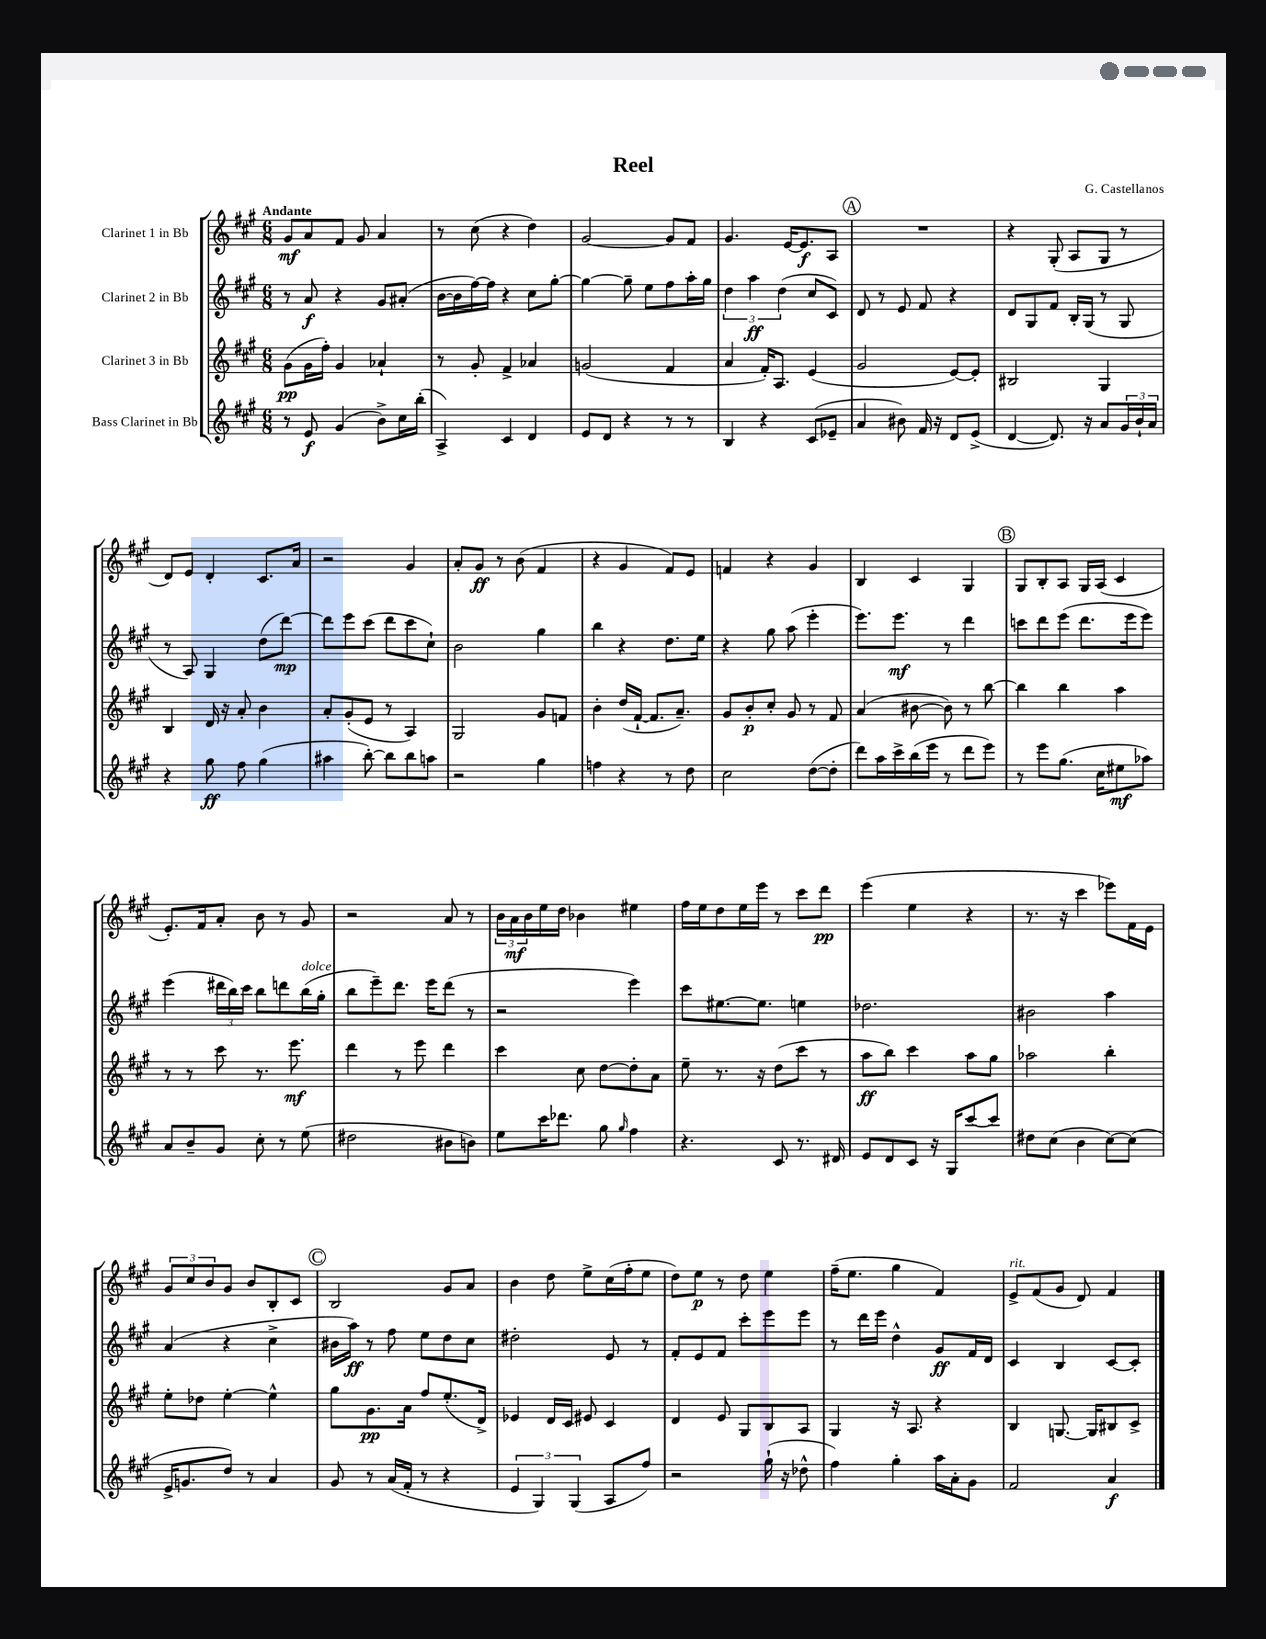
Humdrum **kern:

**kern	**dynam	**kern	**dynam	**kern	**dynam	**kern	**dynam
*part4	*part4	*part3	*part3	*part2	*part2	*part1	*part1
*staff4	*staff4	*staff3	*staff3	*staff2	*staff2	*staff1	*staff1
*I"Bass Clarinet in Bb	*	*I"Clarinet 3 in Bb	*	*I"Clarinet 2 in Bb	*	*I"Clarinet 1 in Bb	*
*clefG2	*	*clefG2	*	*clefG2	*	*clefG2	*
*k[f#c#g#]	*	*k[f#c#g#]	*	*k[f#c#g#]	*	*k[f#c#g#]	*
*M6/8	*	*M6/8	*	*M6/8	*	*M6/8	*
=1	=1	=1	=1	=1	=1	=1	=1
!	!	!	!	!	!	!LO:TX:a:B:t=Andante	!
8r	.	(8g#\L	pp	8r	.	8g#/L	mf
8e/	f	16g#\L	.	8a/	f	8a/	.
.	.	16ff#'\JJ)	.	.	.	.	.
(4g#/	.	4g#/	.	4r	.	8f#/J	.
.	.	.	.	.	.	8g#/	.
8b^\L)	.	4a-X`/	.	8g#/L	.	4a/	.
16cc#\L	.	.	.	(8a#X'/J	.	.	.
(16bb'\JJ	.	.	.	.	.	.	.
=2	=2	=2	=2	=2	=2	=2	=2
4A^/)	.	8r	.	[16b\LL	.	8r	.
.	.	.	.	16b\]	.	.	.
.	.	8g#'/	.	[16ff#\)	.	(8cc#\	.
.	.	.	.	16ff#\JJ]	.	.	.
4c#/	.	4f#^/	.	4r	.	4r	.
4d/	.	4a-X/	.	8cc#\L	.	4dd\)	.
.	.	.	.	[8gg#'\J	.	.	.
=3	=3	=3	=3	=3	=3	=3	=3
8e/L	.	(2gn/	.	4gg#\_	.	[2g#/	.
8d/J	.	.	.	.	.	.	.
4r	.	.	.	8gg#~\]	.	.	.
.	.	.	.	8ee\L	.	.	.
8r	.	4f#/	.	8ff#\	.	8g#/L]	.
8r	.	.	.	16aa'\L	.	8f#/J	.
.	.	.	.	16gg#\JJ	.	.	.
=4	=4	=4	=4	=4	=4	=4	=4
4B/	.	4a/	.	6dd\	.	4.g#/	.
.	.	.	.	6aa\	ff	.	.
4r	.	16f#'/KL)	.	.	.	.	.
.	.	8.A/J	.	.	.	.	.
.	.	.	.	(6dd\	.	.	.
.	.	.	.	.	.	[16e/KL	.
.	.	.	.	.	.	8.e/]	f
(8c#/L	.	(4e/	.	8cc#/L	.	.	.
8e-X~/J	.	.	.	8c#/J)	.	8A/J	.
!!LO:REH:place=s1:t=A
=5	=5	=5	=5	=5	=5	=5	=5
4a/	.	2g#/	.	8d/	.	2.r	.
.	.	.	.	8r	.	.	.
8b#X\)	.	.	.	8e/	.	.	.
16f#/	.	.	.	8f#/	.	.	.
16r	.	.	.	.	.	.	.
8d/L	.	[8e/L)	.	4r	.	.	.
(8e^/J	.	8e'/J]	.	.	.	.	.
=6	=6	=6	=6	=6	=6	=6	=6
[4d/	.	2B#X/	.	8d/L	.	4r	.
.	.	.	.	8G#/	.	.	.
8.d/])	.	.	.	8f#/J	.	(8G#'/	.
.	.	.	.	16B'/LL	.	8A/L	.
16r	.	.	.	(16G#/JJ	.	.	.
8a/L	.	4G#/	.	8r	.	8G#/J	.
24g#/L	.	.	.	8G#/	.	8r	.
24b`/	.	.	.	.	.	.	.
24a/JJ	.	.	.	.	.	.	.
!!LO:LB:g=z
=7	=7	=7	=7	=7	=7	=7	=7
4r	.	4B/	.	8r	.	8d/L)	.
.	.	.	.	8A/)	.	8e/J	.
8gg#\	ff	16d/	.	4G#/	.	4d'/	.
.	.	16r	.	.	.	.	.
8ff#\	.	8a'/	.	.	.	.	.
(4gg#\	.	4b\	.	(8dd\L	.	8.c#/L	.
.	.	.	.	[8ddd\J)	mp	.	.
.	.	.	.	.	.	16a/Jk	.
=8	=8	=8	=8	=8	=8	=8	=8
4aa#X\	.	8a'/L	.	8ddd\L]	.	2r	.
.	.	(8g#'/	.	8eee\	.	.	.
[8bb'\)	.	8e/J	.	(8ccc#\J	.	.	.
8bb\L]	.	8r	.	8ddd\L	.	.	.
8bb\	.	4A/)	.	8ccc#\	.	4g#/	.
8aan\J	.	.	.	8cc#`\J)	.	.	.
=9	=9	=9	=9	=9	=9	=9	=9
2r	.	2G#/	.	2b\	.	8a'/L	.
.	.	.	.	.	.	8g#/J	ff
.	.	.	.	.	.	8r	.
.	.	.	.	.	.	(8b\	.
4gg#\	.	8g#/L	.	4gg#\	.	4f#/	.
.	.	8fn/J	.	.	.	.	.
=10	=10	=10	=10	=10	=10	=10	=10
4ffn\	.	4b'\	.	4bb\	.	4r	.
4r	.	(16dd/LL	.	4r	.	4g#/	.
.	.	[16f#`/JJ	.	.	.	.	.
.	.	8.f#/L]	.	.	.	.	.
8r	.	.	.	8.dd\L	.	8f#/L)	.
.	.	8.a~/J)	.	.	.	.	.
8dd\	.	.	.	.	.	8e/J	.
.	.	.	.	16ee\Jk	.	.	.
=11	=11	=11	=11	=11	=11	=11	=11
2cc#\	.	8g#/L	.	4r	.	4fn/	.
.	.	8b'/	p	.	.	.	.
.	.	8cc#'/J	.	8gg#\	.	4r	.
.	.	8g#/	.	(8aa\	.	.	.
([8dd\L	.	8r	.	4eee'\	.	4g#/	.
8dd'\J]	.	8f#/	.	.	.	.	.
=12	=12	=12	=12	=12	=12	=12	=12
8ddd\L)	.	(4a/	.	8.eee\L)	.	4B/	.
16aa\L	.	.	.	.	.	.	.
16ccc#^\	.	.	.	8.eee\J	mf	.	.
(16bb\	.	[8b#X\	.	.	.	4c#/	.
16eee\JJ	.	.	.	.	.	.	.
8r	.	8b#\])	.	8r	.	.	.
8ddd\L	.	8r	.	4ddd\	.	4G#/	.
8eee\J)	.	[8bb\	.	.	.	.	.
!!LO:REH:place=s1:t=B
=13	=13	=13	=13	=13	=13	=13	=13
8r	.	4bb\]	.	8cccn\L	.	8G#/L	.
8eee\L	.	.	.	8ddd\	.	8B'/	.
(8.gg#\J	.	4bb\	.	(8eee\J	.	8A/J	.
.	.	.	.	8.ddd\L	.	16G#/LL	.
16cc#\KL	.	.	.	.	.	(16A/JJ	.
8ee#X\	mf	4aa\	.	.	.	4c#/	.
.	.	.	.	16eee\k	.	.	.
8aa-X\J)	.	.	.	8eee\J)	.	.	.
!!LO:LB:g=z
=14	=14	=14	=14	=14	=14	=14	=14
8a/L	.	8r	.	(4eee\	.	8.e'/L)	.
8b~/	.	8r	.	.	.	.	.
.	.	.	.	.	.	16f#/k	.
8g#/J	.	8ccc#\	.	24ddd#X\LL	.	8a'/J	.
.	.	.	.	24bb\)	.	.	.
.	.	.	.	24ccc#\JJ	.	.	.
8cc#'\	.	8.r	.	8bb\L	.	8b\	.
8r	.	.	.	8dddn\	.	8r	.
.	.	8.eee\	mf	.	.	.	.
!	!	!	!	!LO:TX:a:i:t=dolce	!	!	!
(8ee\	.	.	.	(16bb\L	.	8g#/	.
.	.	.	.	16gg#'\JJ	.	.	.
=15	=15	=15	=15	=15	=15	=15	=15
2dd#X\	.	4ddd\	.	8bb\L	.	2r	.
.	.	.	.	8eee~\)	.	.	.
.	.	8r	.	8.ddd\J	.	.	.
.	.	8eee\	.	.	.	.	.
.	.	.	.	16eee\KL	.	.	.
8b#X\L	.	4ddd\	.	(8ddd\J	.	8a/	.
8bn\J)	.	.	.	8r	.	8r	.
=16	=16	=16	=16	=16	=16	=16	=16
8ee\L	.	4ccc#\	.	2r	.	24b\LL	.
.	.	.	.	.	.	24a\	mf
.	.	.	.	.	.	24b\	.
16ccc#\K	.	.	.	.	.	16ee\	.
8.ddd-X\J	.	.	.	.	.	16dd\JJ	.
.	.	8cc#\	.	.	.	4b-X\	.
8gg#\	.	[8dd\L	.	.	.	.	.
16qqgg#/	.	.	.	.	.	.	.
4ff#\	.	8dd'\]	.	4eee\)	.	4ee#X\	.
.	.	8a\J	.	.	.	.	.
=17	=17	=17	=17	=17	=17	=17	=17
4.r	.	8ee~\	.	8ccc#\L	.	16ff#\LL	.
.	.	.	.	.	.	16ee\J	.
.	.	8.r	.	[8.ee#X\	.	8dd\	.
.	.	.	.	.	.	16ee\L	.
.	.	16r	.	8.ee#\J]	.	16eee\JJ	.
8c#/	.	(8dd\L	.	.	.	8r	.
8.r	.	8ccc#\J	.	4een\	.	8ccc#\L	.
.	.	8r	.	.	.	8ddd\J	pp
16d#X/	.	.	.	.	.	.	.
=18	=18	=18	=18	=18	=18	=18	=18
8e/L	.	8aa\L	ff	2.dd-X\	.	(4eee\	.
8d/	.	8bb\J)	.	.	.	.	.
8c#/J	.	4ccc#\	.	.	.	4ee\	.
16r	.	.	.	.	.	.	.
16G#/KL	.	.	.	.	.	.	.
[8ccc#/	.	8aa\L	.	.	.	4r	.
8ccc#/J]	.	8gg#\J	.	.	.	.	.
=19	=19	=19	=19	=19	=19	=19	=19
8dd#X\L	.	2aa-X\	.	2b#X\	.	8.r	.
(8cc#\J	.	.	.	.	.	.	.
.	.	.	.	.	.	16r	.
4b\	.	.	.	.	.	4ccc#\	.
[8cc#\L)	.	4bb'\	.	4aa\	.	8eee-X\L)	.
(8cc#\J]	.	.	.	.	.	16f#\L	.
.	.	.	.	.	.	16e\JJ	.
!!LO:LB:g=z
=20	=20	=20	=20	=20	=20	=20	=20
16e^/KL	.	8ee'\L	.	(4a/	.	12g#/L	.
8.gn/	.	.	.	.	.	.	.
.	.	.	.	.	.	12cc#/	.
.	.	8dd-X\J	.	.	.	.	.
.	.	.	.	.	.	12b/	.
8dd/J)	.	[4ee'\	.	4r	.	8g#/J	.
8r	.	.	.	.	.	8b/L	.
4a/	.	4ee^^\]	.	4cc#^\	.	8B'/	.
.	.	.	.	.	.	8c#/J	.
!!LO:REH:place=s1:t=C
=21	=21	=21	=21	=21	=21	=21	=21
8g#/	.	8gg#\L	.	16b#X\LL	.	2B/	.
.	.	.	.	16aa\JJ)	ff	.	.
8r	.	8.g#\	pp	8r	.	.	.
(16a/LL	.	.	.	8ff#\	.	.	.
16f#'/JJ	.	16a\Jk	.	.	.	.	.
8r	.	8ff#/L	.	8ee\L	.	.	.
4r	.	(8.ee'/	.	8dd\	.	8g#/L	.
.	.	.	.	8cc#\J	.	8a/J	.
.	.	16d^/Jk)	.	.	.	.	.
=22	=22	=22	=22	=22	=22	=22	=22
6e/	.	4e-X/	.	2dd#X'\	.	4b\	.
6G#/)	.	.	.	.	.	.	.
.	.	16d/LL	.	.	.	8dd\	.
.	.	16c#/JJ	.	.	.	.	.
(6G#/	.	.	.	.	.	.	.
.	.	8e#X/	.	.	.	8ee^\L	.
8A/L	.	4c#/	.	8e/	.	(16cc#\L	.
.	.	.	.	.	.	16ff#'\J	.
8ff#/J)	.	.	.	8r	.	8ee\J	.
=23	=23	=23	=23	=23	=23	=23	=23
2r	.	4d/	.	8f#'/L	.	8dd\L)	.
.	.	.	.	8e/	.	8ee\J	p
.	.	8e/	.	8f#/J	.	8r	.
.	.	8G#/L	.	8ccc#'\L	.	8dd\	.
(16gg#`\	.	8B/	.	8eee\	.	4ee\	.
16r	.	.	.	.	.	.	.
8dd-X^^\	.	8A/J	.	8eee\J	.	.	.
=24	=24	=24	=24	=24	=24	=24	=24
4ff#\)	.	4G#/	.	8r	.	(16ff#~\KL	.
.	.	.	.	.	.	8.ee\J	.
.	.	.	.	16ddd\LL	.	.	.
.	.	.	.	16eee\JJ	.	.	.
4gg#'\	.	16r	.	4dd^^\	.	4gg#\	.
.	.	8.A/	.	.	.	.	.
16aa\LL	.	4r	.	8g#/L	ff	4f#/)	.
16a'\J	.	.	.	.	.	.	.
8g#\J	.	.	.	16f#/L	.	.	.
.	.	.	.	16d/JJ	.	.	.
=25	=25	=25	=25	=25	=25	=25	=25
!	!	!	!	!	!	!LO:TX:a:i:t=rit.	!
2f#/	.	4B/	.	4c#/	.	8e^/L	.
.	.	.	.	.	.	(8f#/	.
.	.	[8.Gn/	.	4B/	.	8g#/J	.
.	.	.	.	.	.	8d/)	.
.	.	16G/KL]	.	.	.	.	.
4a/	f	8B#X/	.	[8c#/L	.	4f#/	.
.	.	8c#^/J	.	8c#'/J]	.	.	.
==	==	==	==	==	==	==	==
*-	*-	*-	*-	*-	*-	*-	*-
